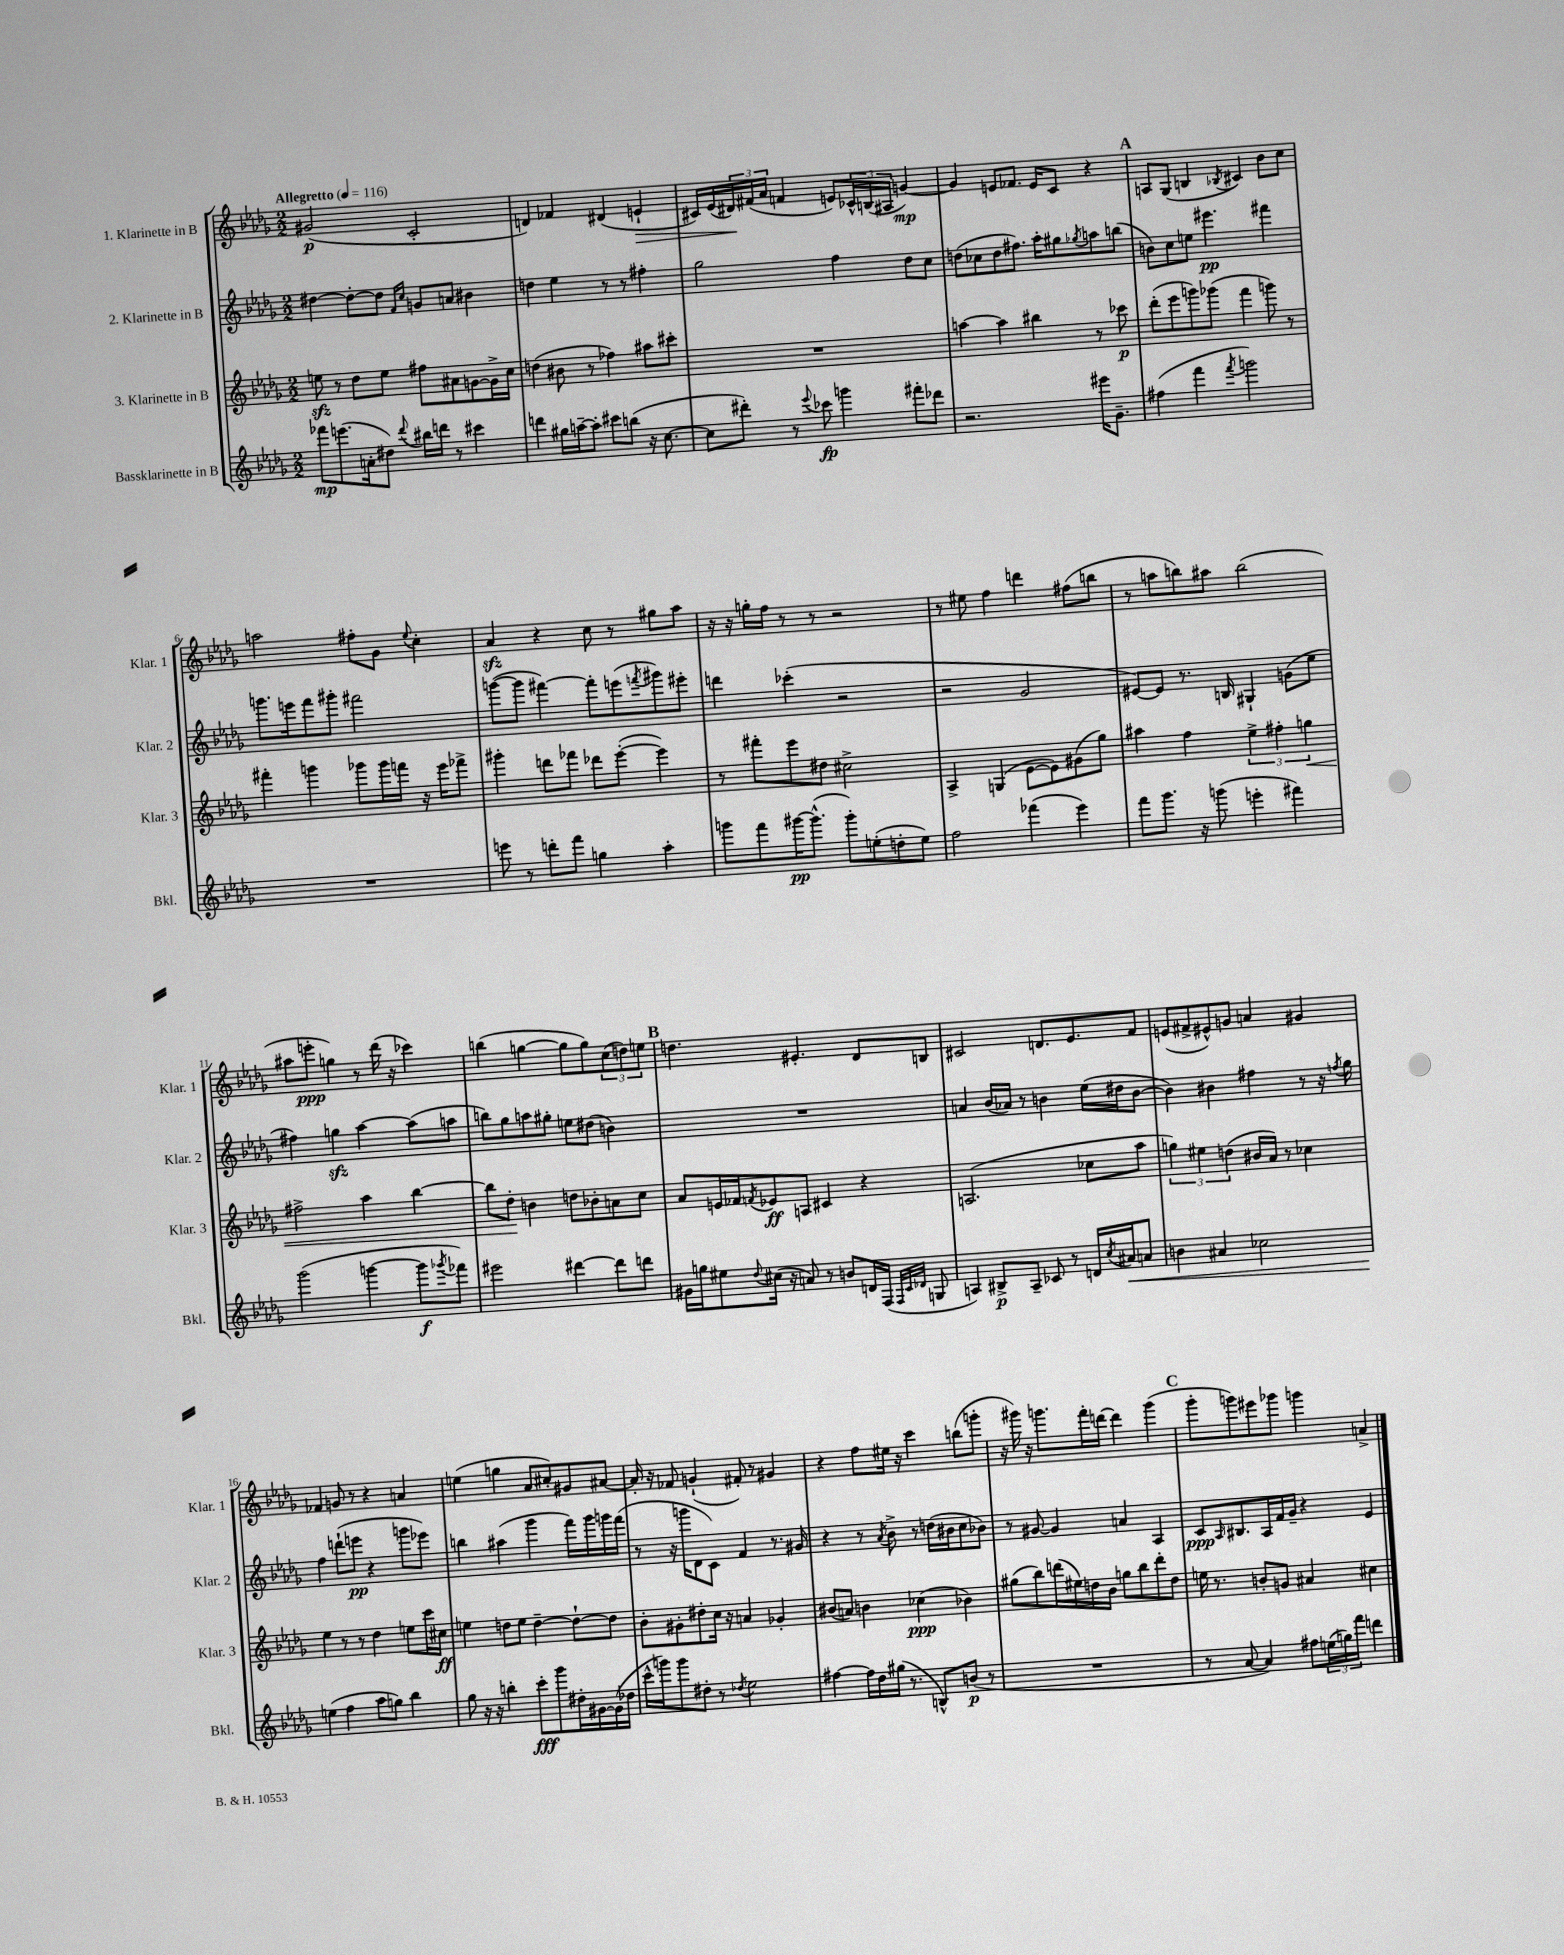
<<
\new StaffGroup <<
\new Staff = "s0" \with { instrumentName = "1. Klarinette in B" shortInstrumentName = "Klar. 1" } {
    \clef treble \key des \major \numericTimeSignature \time 2/2 \tempo "Allegretto" 4 = 116
    gis'2\p( c'2-. |
    d'4) fes'4 dis'4( e'4-!\> |
    cis'16) ees'16( \tuplet 3/2 { dis'16\!) fis'16( aes'16 } f'4 e'8) \tuplet 3/2 { ces'16-^ b16( ais16 } g'4~\mp) |
    g'4 e'8 fes'8. e'16 c'8 r4 |
    \mark \markup { \bold "A" } a8 ges8( b4 \acciaccatura { bes8 } cis'4) bes'8 c''8 |
    a''2 fis''8-. ges'8 \appoggiatura { ees''8 } c''4-. |
    aes'4\sfz r4 c''8 r8 gis''8 aes''8 |
    r16 r16 g''16-. f''16 r8 r8 r2 |
    r8 eis''8 f''4 d'''4 fis''8( b''8 |
    r8 a''8 b''8) ais''8 b''2( |
    ais''8 e'''8-.\ppp g''4) r8 des'''16( r16 ces'''4) |
    b''4( g''4~ g''8 g''8) \tuplet 3/2 { c''8( d''8) e''8 } |
    \mark \markup { \bold "B" } d''4. eis'4.-. des'8 b8 |
    cis'2 d'8. ees'8. f'8 |
    e'8( fis'8-> eis'8-^) g'8 a'4 gis'4 |
    fes'4 g'8 r8 r4 a'4 |
    e''4( g''4 aes'8 cis''8-.) gis'8 ais'8~ |
    ais'16-. r16 fes'8 g'4-!( fis'8-.) r8 gis'4 |
    r4 f''8 eis''16 r16 c'''4 b''8( g'''8-. |
    r16 gis'''16) r16 g'''8. f'''16-. d'''16~ d'''4 g'''4( |
    \mark \markup { \bold "C" } ges'''8-. g'''8) eis'''8 ges'''8 g'''4 a'4-> \bar "|." |
}
\new Staff = "s1" \with { instrumentName = "2. Klarinette in B" shortInstrumentName = "Klar. 2" } {
    \clef treble \key des \major \numericTimeSignature \time 2/2
    dis''4~ dis''8~-. dis''8 \grace { f'16 c''16 } g'8 a'8 bis'4 |
    d''4 ees''4 r8 r8 fis''4-. |
    ges''2 f''4 des''8 c''8 |
    d''8( ces''8 d''8 fis''8.) aes''16-. gis''8 \acciaccatura { ges''8 } a''8 b''8( |
    \mark \markup { \bold "A" } b'8) c''8 e''8 eis'''4.\pp fis'''4 |
    g'''8. e'''16 f'''8 gis'''8-. fis'''2 |
    g'''8~( g'''8 fis'''4~) fis'''8-. e'''8( \acciaccatura { f'''8 } gis'''8) eis'''8-. |
    d'''4 ces'''4-.( r2 |
    r2 ges'2 |
    eis'8~) eis'8 r8. b16 gis4-! g'8( ees''8 |
    fis''4) g''4\sfz aes''4~ aes''8( a''8 |
    b''8) ges''8 a''8 gis''8-. e''8 dis''8( b'4) |
    \mark \markup { \bold "B" } R1 |
    a'4 bes'16( aes'16) r8 b'4 ees''16( dis''16 b'8~ |
    b'4) bis'4 fis''4 r8 r16 \acciaccatura { f''8 } ges''16 |
    f''4 d'''8-!( e'''8\pp r4 g'''8 ees'''8) |
    b''4 ais''4( ges'''4 f'''16) ges'''16 g'''16 f'''16( |
    r8 r16 g'''16 des'8 c'8) f'4 r8. gis'16 |
    r4 r8 \acciaccatura { aes'8 } bes'8-> r8 d''16( bis'16 c''8 bes'8) |
    r8 gis'8~ gis'4 a'4 aes4 |
    \mark \markup { \bold "C" } c'8\ppp \grace { aes16 } bis8. aes16 f'16 ges'16-- r4 ees'4 \bar "|." |
}
\new Staff = "s2" \with { instrumentName = "3. Klarinette in B" shortInstrumentName = "Klar. 3" } {
    \clef treble \key des \major \numericTimeSignature \time 2/2
    e''8\sfz r8 des''8 e''8 fis''8 ais'8 g'8~ g'16-> c''16 |
    d''4( bis'8 r8 fes''4) ais''8 cis'''8-. |
    R1 |
    a''4~ a''4 bis''4 r8 ces'''8\p |
    \mark \markup { \bold "A" } des'''8-.( ees'''8 g'''8) ges'''8( f'''4 g'''8) r8 |
    fis'''4-. g'''4 ges'''8 ges'''16 f'''16 r16 ees'''16 fes'''8-> |
    gis'''4-. d'''8 fes'''8 des'''8 ees'''8~-.( ees'''4) |
    r8 fis'''8-. ees'''8 dis''8 cis''2-> |
    aes4-> g4( ees'8~ ees'8) gis'8( ges''8) |
    ais''4 f''4 \tuplet 3/2 { ees''4-> fis''4-. g''4\< } |
    fis''2-> aes''4 bes''4~ |
    bes''8 des''8-.\! b'4 d''8 bes'8-. a'8 c''8 |
    \mark \markup { \bold "B" } aes'8 e'16 fes'16 \acciaccatura { f'8 } ees'8\ff a8 cis'4 r4 |
    a2.( ces''8 aes''8 |
    \tuplet 3/2 { g''4) eis''4 d''4( } bis'16 aes'16) r8 ces''4 |
    ees''4 r8 r8 des''4 e''8 c'''16 cis''16\ff |
    e''4 d''8 e''8 d''4~-- d''8~-! d''8 |
    bes'8-. gis'8-. dis''8-. c''16 r16 a'4 ges'4-. |
    bis'8( a'8) b'4 ces''4\ppp( bes'4) |
    gis''8( bes''8) d'''16( eis''16) d''16 bes'16 g''8 bes''8 d'''8-. d''8 |
    \mark \markup { \bold "C" } e''16 r8. b'8-. g'8 ais'4 cis''4 \bar "|." |
}
\new Staff = "s3" \with { instrumentName = "Bassklarinette in B" shortInstrumentName = "Bkl." } {
    \clef treble \key des \major \numericTimeSignature \time 2/2
    fes'''8\mp e'''8.( a'16-. dis''8) \appoggiatura { des'''8 } bis''16 d'''16 r8 cis'''4 |
    d'''4 gis''16 a''16~-- a''8-. cis'''8 b''8( r16 c''8.~ |
    c''8 dis'''8-.) r8 \appoggiatura { ees'''8 } ces'''8\fp g'''4 fis'''8-. des'''8 |
    r2. eis'''16 ges'8.-- |
    \mark \markup { \bold "A" } fis''4( f'''4 \acciaccatura { f'''8 } g'''2) |
    R1 |
    e'''8 r8 d'''8-. f'''8 g''4 aes''4-. |
    g'''8 f'''8 gis'''16~\pp gis'''8.-^( gis'''8-.) e''8-.( d''8-. e''8) |
    f''2 fes'''4( ees'''4) |
    f'''8 ges'''8. r16 g'''8( e'''4-. fis'''4) |
    ges'''2( g'''4~ g'''8\f \acciaccatura { ges'''8 } fes'''8) |
    eis'''2 dis'''4~ dis'''8 d'''8 |
    \mark \markup { \bold "B" } gis'16 g''16 eis''8 \appoggiatura { des''8 } cis''16( r16 a'8) r8 b'8 d'16 f16( \grace { f32 c'32 des'32 } g8 |
    a4) bis8->\p a8-- ces'8 r8 d'16 \acciaccatura { c''8 } ais'16\< a'8 |
    b'4 ais'4 ces''2 |
    e''4\!( f''4 aes''8 g''8) bes''4 |
    ges''8 r16 r16 b''4-. c'''8-.\fff ges'''8 dis''16-. gis'16~ gis'16( des''16 |
    c'''16-^ g'''16) g'''8 dis''8-. r8 \acciaccatura { des''8 } ees''2 |
    fis''4~ fis''16 des''16 gis''16( r8. b8-^) b'8\p( r8 |
    R1 |
    \mark \markup { \bold "C" } r8 aes'8~ aes'4) fis''8 \tuplet 3/2 { e''16( g''16) f'''16 } d'''4 \bar "|." |
}
>>
>>
